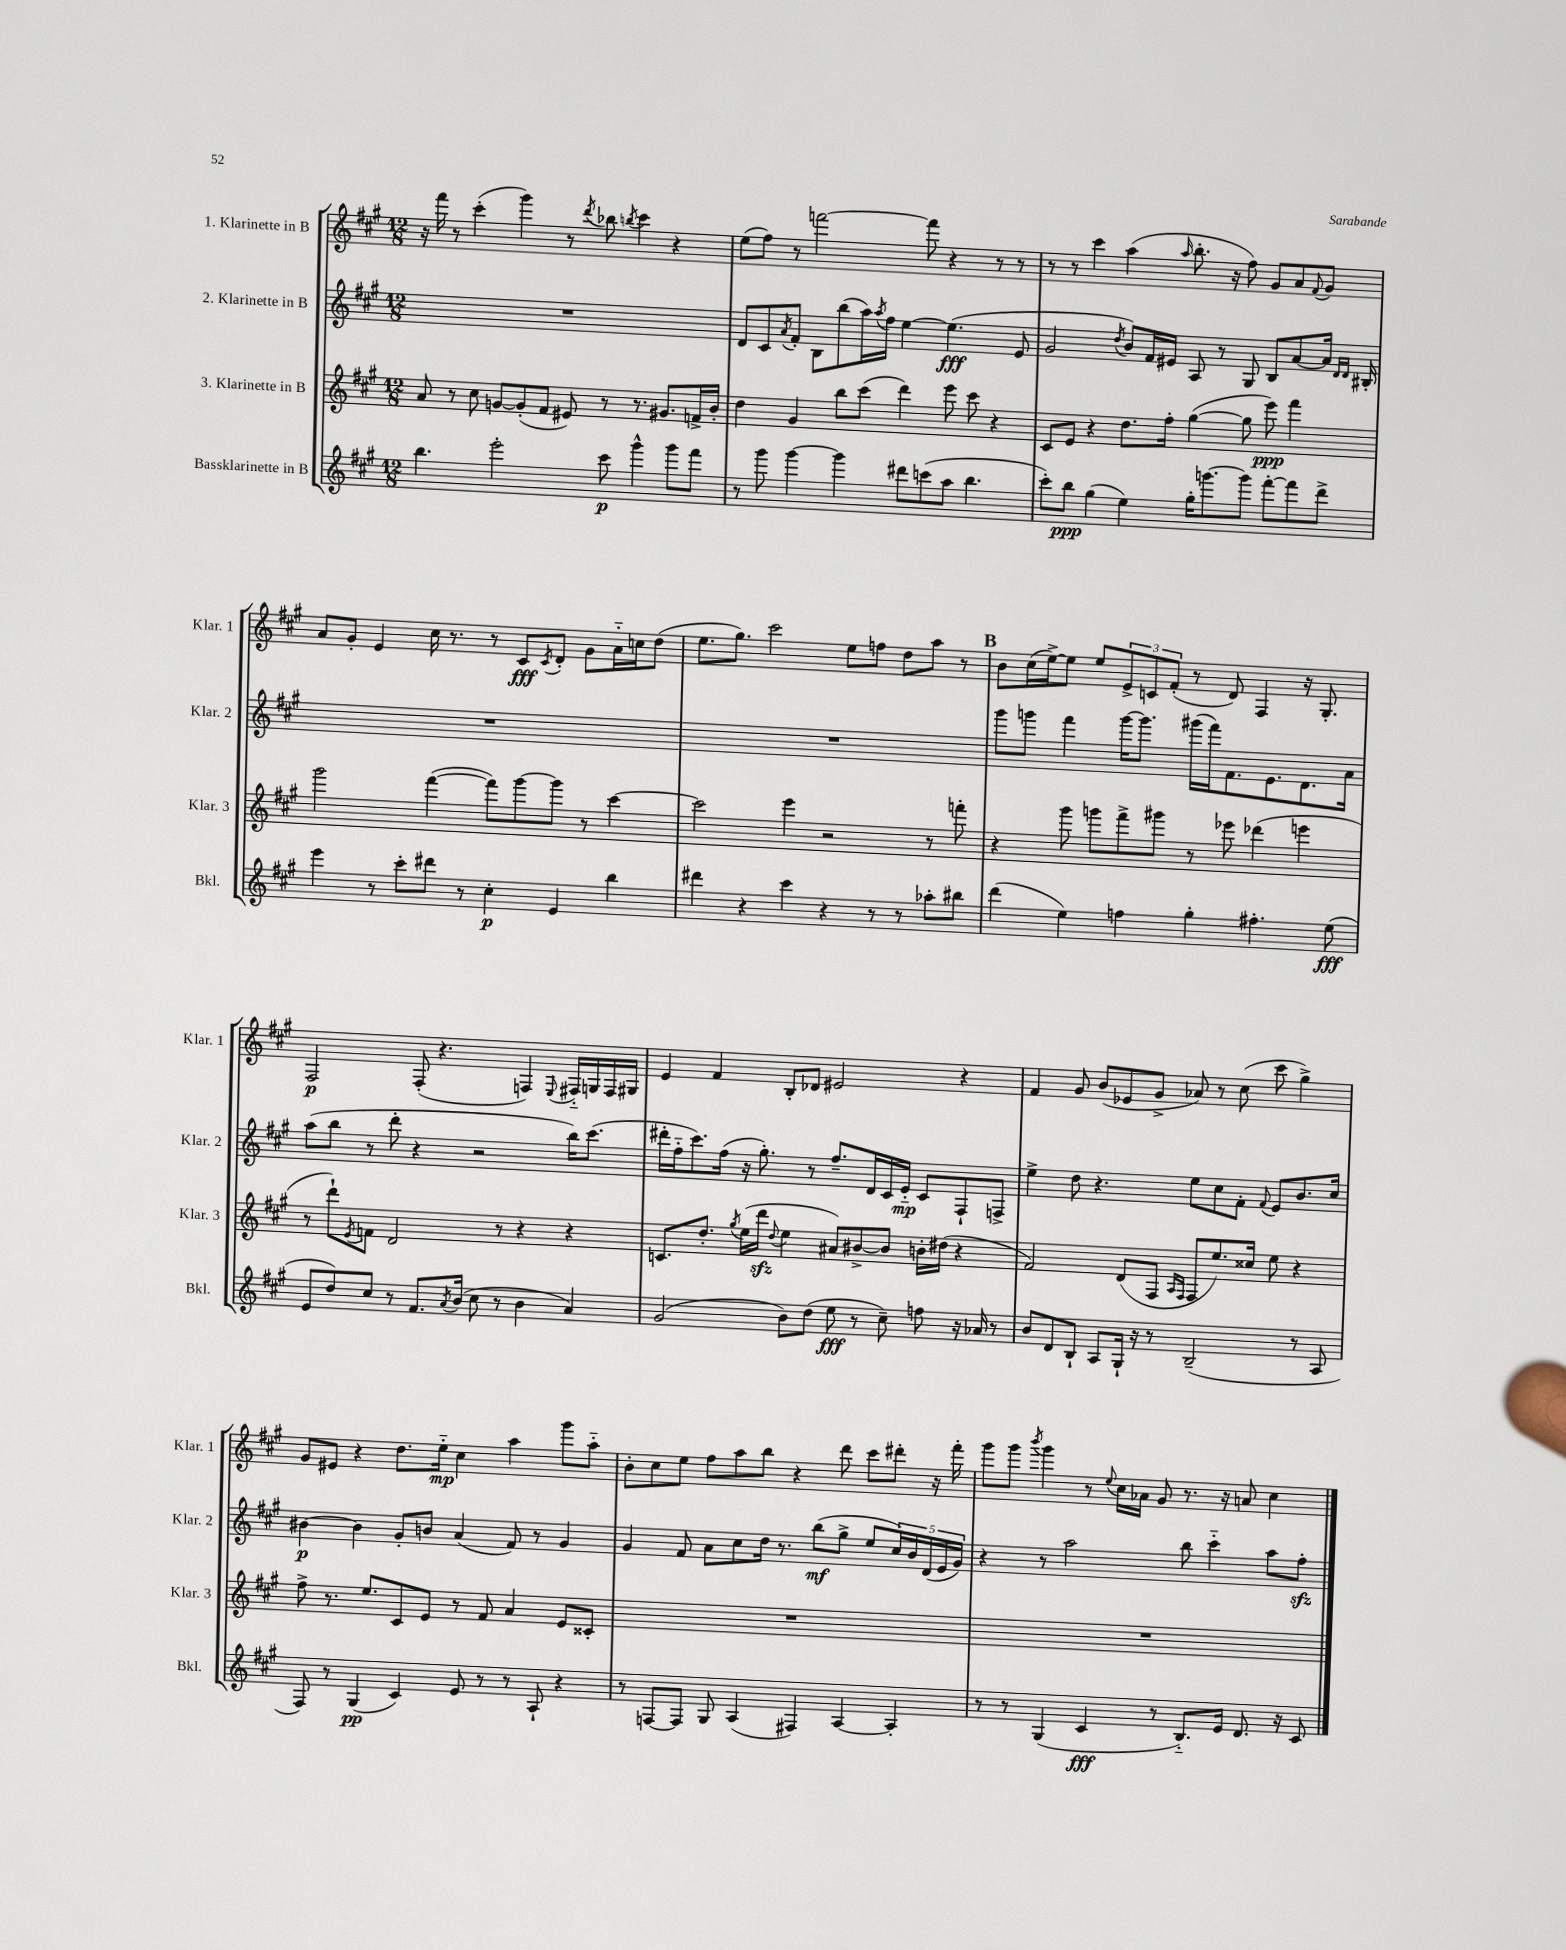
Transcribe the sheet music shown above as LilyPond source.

<<
\new StaffGroup <<
\new Staff = "s0" \with { instrumentName = "1. Klarinette in B" shortInstrumentName = "Klar. 1" } {
    \clef treble \key a \major \numericTimeSignature \time 12/8
    r16 fis'''16 r8 cis'''4-.( gis'''4) r8 \acciaccatura { d'''8 } bes''8 \acciaccatura { b''8 } cis'''4 r4 |
    e''8( fis''8) r8 f'''2~ f'''8 r4 r8 r8 |
    r8 r8 cis'''4 a''4( \grace { a''16 } b''8.-. r16 fis''8) gis'8 a'8 \appoggiatura { fis'8 } gis'8 |
    a'8 gis'8-. e'4 cis''16 r8. r8 cis'8\fff \acciaccatura { cis'8 } d'8-. gis'8 a'16-_ c''16 d''8( |
    e''8. gis''8.) cis'''2 e''8 f''8 d''8 a''8 r8 |
    \mark \markup { \bold "B" } b'8 cis''16( e''16~->) e''8 e''8 \tuplet 3/2 { e'8-> c'8 fis'8-.( } r8 d'8) fis4 r16 gis8.-. |
    fis2\p fis8-.( r4. f4) \appoggiatura { e8 } fis16-_ g16 fis16 gis16 |
    e'4 fis'4 b8-. des'8 eis'2 r4 |
    fis'4 gis'8 b'8( ees'8 gis'8-> aes'8) r8 cis''8( cis'''8 gis''4->) |
    gis'8 eis'8 r4 d''8. e''16-_\mp cis''4 a''4 gis'''8 a''8-_ |
    b'8-. cis''8 e''8 fis''8 a''8 b''8 r4 d'''8 cis'''8 dis'''8-. r16 fis'''16-. |
    gis'''8 gis'''8 \acciaccatura { b'''8 } gis'''4 r8 \appoggiatura { e''8 } cis''16 aes'16 gis'8 r8. r16 a'8 cis''4 \bar "|." |
}
\new Staff = "s1" \with { instrumentName = "2. Klarinette in B" shortInstrumentName = "Klar. 2" } {
    \clef treble \key a \major \numericTimeSignature \time 12/8
    R1. |
    d'8 cis'8 \acciaccatura { a'8 } fis'8-. b8 b''8( a''16) \acciaccatura { a''8 } fis''16 e''4~ e''4.\fff( e'8 |
    gis'2 \acciaccatura { d''8 } b'8) fis'16 eis'16 a8 r8 gis8 b8 a'8~ a'16 \grace { d'16 d'16 } bis16-. |
    R1. |
    R1. |
    \mark \markup { \bold "B" } gis'''8 g'''8 fis'''4 g'''16~ g'''8. gis'''16( fis'''16) fis'8. e'8. d'8. a'16 |
    a''8( b''8 r8 d'''8-. r4 r2 b''16) cis'''8.( |
    dis'''16-. fis''16-_ cis'''8.) fis''16( r16 gis''8.-.) r8 fis''8.-- d'16 cis'16 e'16-_\mp cis'8 fis8-! f8-> |
    e''4-> d''8 r4. e''8 cis''8 fis'8-. \appoggiatura { fis'8 } e'8 b'8. cis''16 |
    bis'4~\p bis'4 gis'8-. b'8 a'4( fis'8) r8 gis'4 |
    gis'4 fis'8 a'8 cis''8 d''16 r8. b''8\mf( gis''8-> e''8 \tuplet 5/4 { cis''16) b'16 d'16( e'16 gis'16) } |
    r4 r8 a''2 b''8 cis'''4-_ a''8 fis''8-.\sfz \bar "|." |
}
\new Staff = "s2" \with { instrumentName = "3. Klarinette in B" shortInstrumentName = "Klar. 3" } {
    \clef treble \key a \major \numericTimeSignature \time 12/8
    a'8 r8 cis''8 g'8~ g'8-.( fis'8 eis'8) r8 r8. gis'8. f'16-> b'16-. |
    d''4 gis'4 b''8 cis'''8( d'''4) e'''8 cis'''8 r4 |
    cis'8 e'8 r4 d''8. fis''16-. gis''4~( gis''8 e'''8\ppp) fis'''4 |
    gis'''2 fis'''4~( fis'''8) gis'''8~ gis'''8 r8 cis'''4~ |
    cis'''2 e'''4 r2 r8 f'''8-. |
    \mark \markup { \bold "B" } r4 gis'''8 g'''8 fis'''8-> gis'''8 r8 ees'''8 des'''4( e'''4 |
    r8 d'''8-!) \acciaccatura { e'8 } f'8 d'2 r8 r4 r4 |
    c'8. d''8.-. \acciaccatura { gis''8 } e''16( d'''16\sfz \appoggiatura { d''8 } e''4 ais'8) bis'8~-> bis'8 b'16-. dis''16( r4 |
    fis'2) d'8( fis8 \grace { a16 fis16 } fis8 e''8.) cisis''16 e''8 r4 |
    fis''8-> r8. e''8. cis'8 e'8 r8 fis'8 a'4 e'8 cisis'8-. |
    R1. |
    R1. \bar "|." |
}
\new Staff = "s3" \with { instrumentName = "Bassklarinette in B" shortInstrumentName = "Bkl." } {
    \clef treble \key a \major \numericTimeSignature \time 12/8
    b''4. e'''2-. cis'''8\p gis'''4-^ gis'''8 fis'''8 |
    r8 gis'''8 gis'''4~ gis'''4 dis'''8 c'''8( a''8 b''4. |
    cis'''8-.) b''8\ppp gis''4( e''4) gis''16-. g'''8.~ g'''8 fis'''8~-. fis'''8 d'''8-> |
    e'''4 r8 cis'''8-. dis'''8 r8 cis''4-.\p e'4 b''4 |
    dis'''4 r4 cis'''4 r4 r8 r8 aes''8-. bis''8 |
    \mark \markup { \bold "B" } d'''4( e''4) f''4 gis''4-. fis''4.-. e''8\fff( |
    e'8 d''8) cis''8 r8 fis'8. \acciaccatura { a'8 } b'16( cis''8 r8 b'4 a'4) |
    gis'2( b'8) d''8( e''8\fff r8 cis''8--) f''8 r16 aes'16 r8 |
    b'8 d'8 b8-! a8 gis16-! r16 r8 b2--( r8 a8 |
    fis8) r8 gis4\pp( cis'4) e'8 r8 r8 a8-! r4 |
    r8 f8~ f8 gis8 a4( fis4) a4~ a4-. |
    r8 r8 gis4( cis'4\fff r8 b8.-_) e'16 d'8. r16 cis'8 \bar "|." |
}
>>
>>
\layout { \context { \Score \remove "Bar_number_engraver" } }
